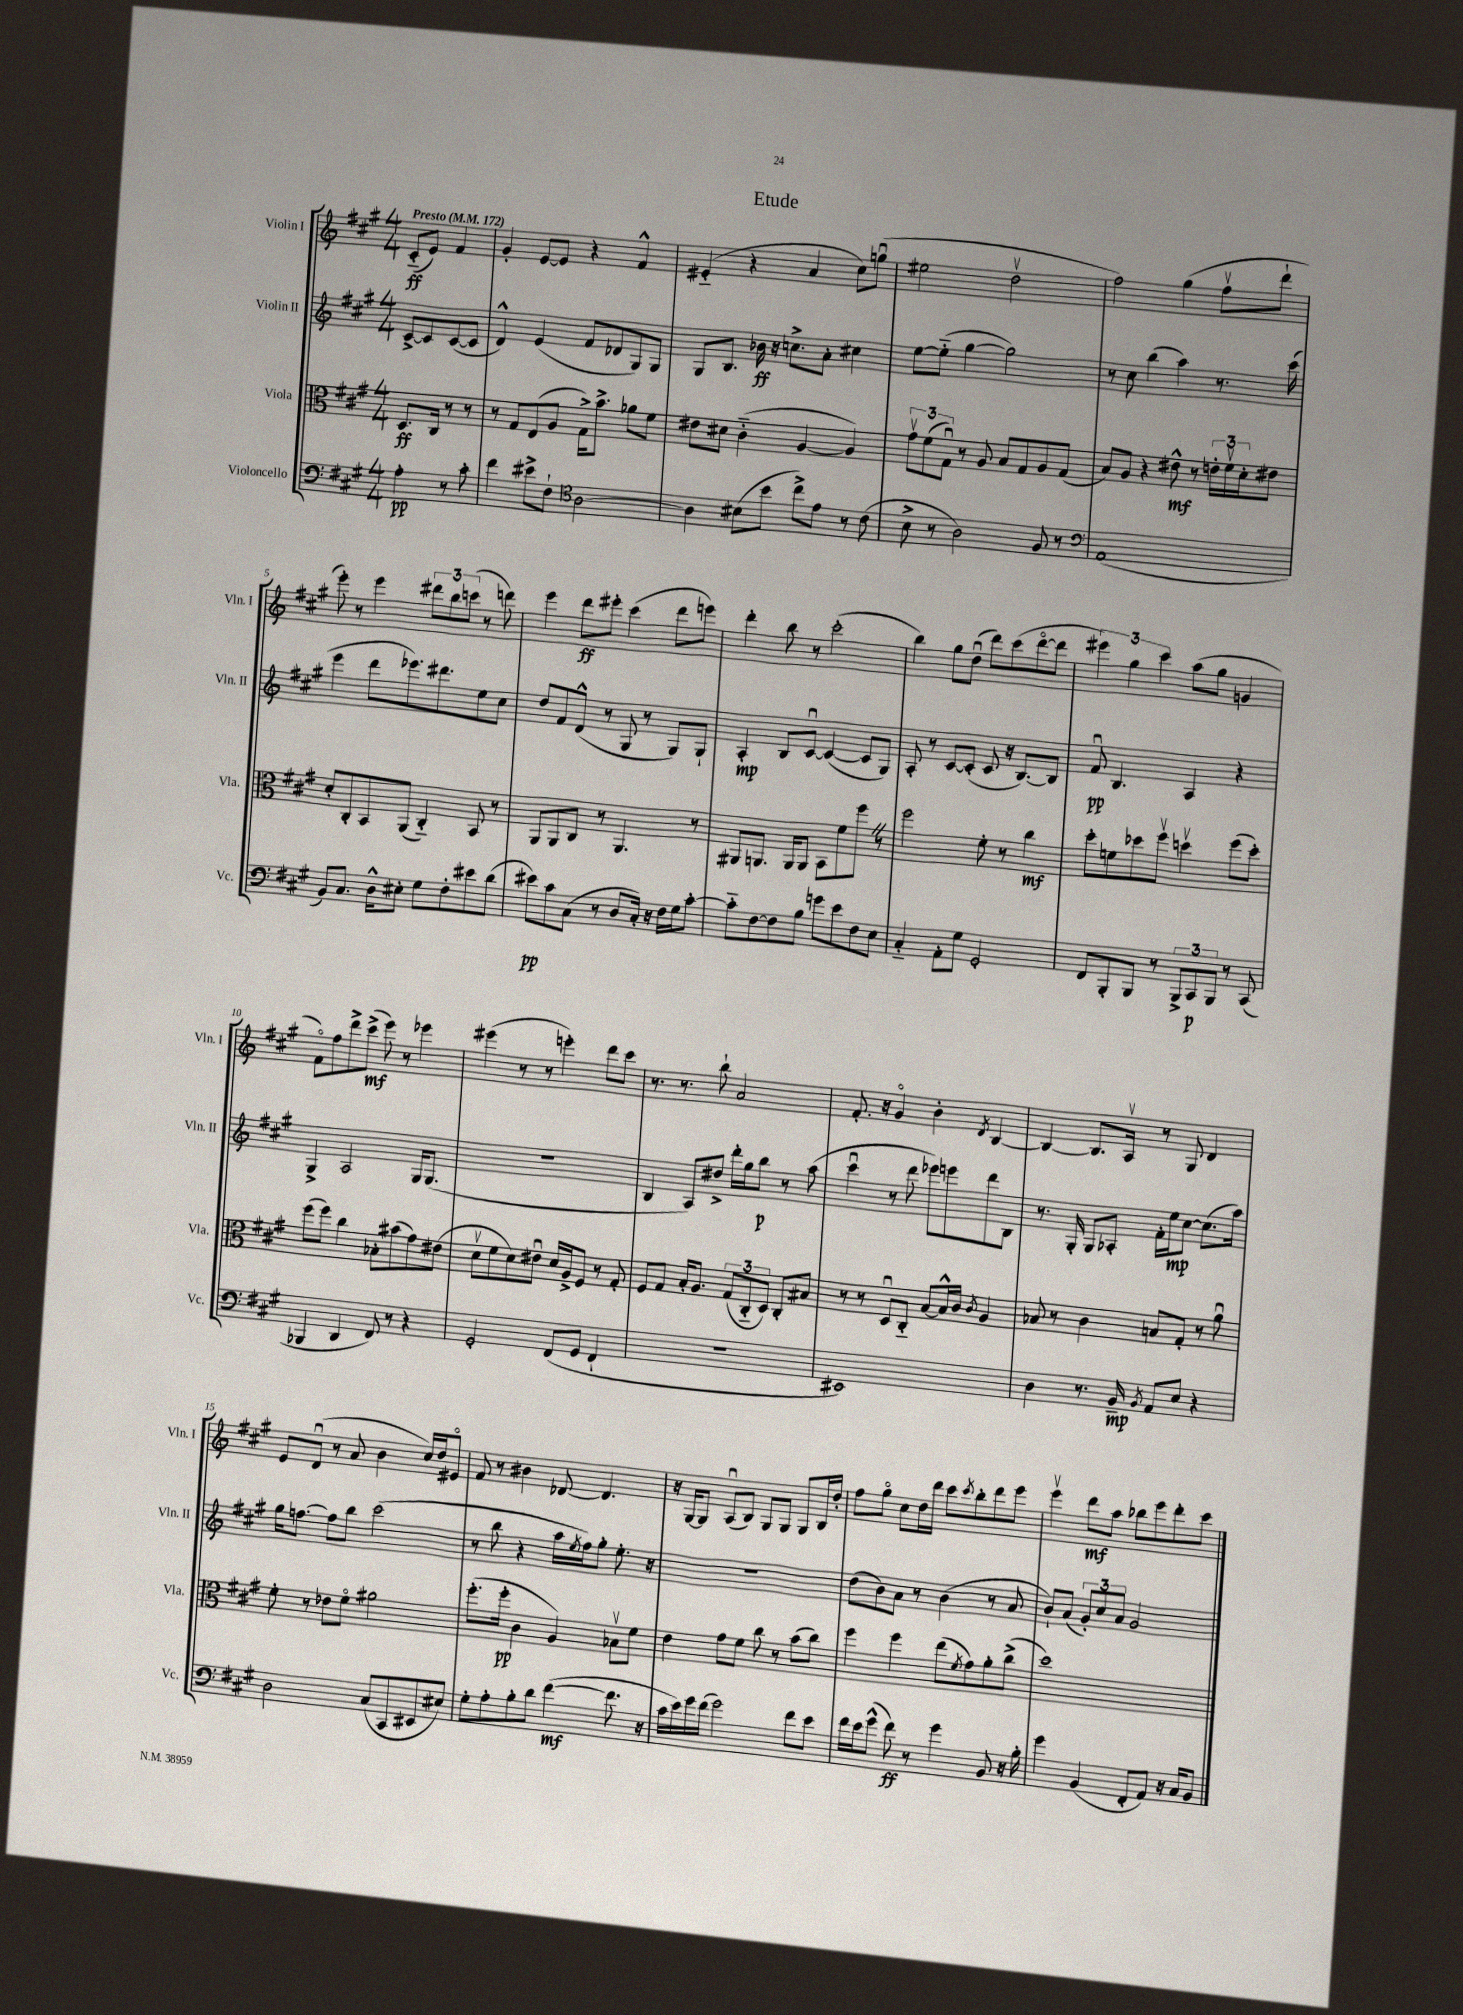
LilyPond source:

\header { title = "Etude" }
<<
\new StaffGroup <<
\new Staff = "s0" \with { instrumentName = "Violin I" shortInstrumentName = "Vln. I" } {
    \clef treble \key a \major \numericTimeSignature \time 4/4 \partial 2 \tempo "Presto" 4 = 172
    cis'8-_\ff( e'8) fis'4 |
    gis'4-. e'8~ e'8 r4 fis'4-^ |
    eis'4-_( r4 a'4 cis''8) g''8\downbow( |
    eis''2 d''2\upbow |
    fis''2) gis''4( fis''8\upbow d'''8-! |
    e'''8-.) r8 e'''4 \tuplet 3/2 { dis'''8 b''8 c'''8( } r8 d'''8) |
    e'''4 d'''8\ff eis'''8-. cis'''4( d'''8 e'''8) |
    d'''4-. b''8 r8 cis'''2-.( |
    b''4) gis''8 d''8\downbow( d'''8) cis'''8( d'''8~\flageolet d'''8 |
    \tuplet 3/2 { eis'''4) gis''4 cis'''4 } a''8( gis''8 g'4 |
    fis'8\flageolet) fis''8 d'''8-> cis'''8->\mf( e'''8) r8 ees'''4 |
    eis'''4( r8 r8 e'''4-.) d'''8 cis'''8 |
    r8. r8. b''8-! a'2 |
    fis'8.-. r16 gis'4\flageolet b'4-. \acciaccatura { d'8 } b4~ |
    b4~ b8. a16\upbow r8 gis8 d'4 |
    e'8 d'8\downbow( r8 a'8 b'4 cis''16) d''16 eis'8\flageolet |
    fis'8 r8 bis'4 des'8~ des'4. |
    r16 gis16~ gis8 a8\downbow( b8) gis8 gis8 gis8 b16 d''16-. |
    fis''8 gis''8\flageolet cis''8 d''16 d'''16 cis'''8 \acciaccatura { cis'''8 } b''8-. d'''8 e'''8 |
    e'''4\upbow d'''8\mf a''8 bes''8 e'''8 d'''8-. cis'''8 \bar "|." |
}
\new Staff = "s1" \with { instrumentName = "Violin II" shortInstrumentName = "Vln. II" } {
    \clef treble \key a \major \numericTimeSignature \time 4/4 \partial 2
    cis'8~-> cis'8 cis'8~( cis'8 |
    d'4-^) e'4( fis'8 des'8 gis8) gis8 |
    gis8 b8. bes'16\ff r16 c''8.-> a'8-. cis''4 |
    e''8~ e''8-_( gis''4~ gis''2) |
    r8 cis''8 b''4( a''4) r8. cis'''16( |
    e'''4 d'''8 ees'''8.) dis'''8. e''8 cis''8 |
    d''8 fis'8 d'8-^( r8 gis8 r8 gis8) gis8-! |
    a4-.\mp b8 cis'8~\downbow cis'4~( cis'8 gis8) |
    a8-. r8 cis'8~ cis'8-.( cis'8 r16 b8.~) b8 |
    fis'8\downbow\pp b4. a4 r4 |
    gis4-> a2 gis16 gis8.( |
    r1 |
    b4 a8) dis''8-> d'''16-. gis''16 b''8\p r8 a''8( |
    cis'''4\downbow r8 d'''8 ees'''8) e'''8 d'''8 b8 |
    r8. gis16-. gis8 aes8-. fis'16-. e''16\mp cis''8~ cis''8.( a''16) |
    gis''16 f''8.~ f''8 b''8 cis'''2( |
    r8 b''8 r4 a''16 \acciaccatura { e''8 } fis''16) gis''8-. e''8.-. r16 |
    R1 |
    d''8( b'8) a'8 r8 b'4( r8 a'8 |
    b'8-!) a'8( \tuplet 3/2 { gis'8-.) cis''8 a'8 } gis'2 \bar "|." |
}
\new Staff = "s2" \with { instrumentName = "Viola" shortInstrumentName = "Vla." } {
    \clef alto \key a \major \numericTimeSignature \time 4/4 \partial 2
    d8.\ff cis16 r8 r8 |
    r8 gis8 e8( a8 gis16->) b'8.-> aes'8 fis'8 |
    eis'8 dis'8 cis'4-_( a4~ a4) |
    \tuplet 3/2 { gis'8\upbow fis'8( gis8\downbow) } r8 a8 b8 gis8 a8 gis8( |
    b8) a8 r4 eis'8-^\mf r8 \tuplet 3/2 { e'16-. fis'16\upbow d'16-. } eis'8 |
    d'8-. cis8-. b,8 a,8( cis4-_) b,8 r8 |
    a,8 a,8 cis8 r8 a,4. r8 |
    ais,8 a,8. a,16 a,8 b,8 fis'8 fis''8 \once \override BreathingSign.text = \markup { \musicglyph "scripts.caesura.straight" } \breathe r8 |
    fis''2 fis'8-. r8 cis''4\mf |
    d''8-. f'8 des''8 fis''8\upbow d''4\upbow fis''8( d''8-.) |
    fis''8( fis''8) cis''4 bes8-. bis'8( gis'8) eis'8( |
    d'8\upbow fis'8 d'8) eis'8\downbow d'16 a16-> fis8 r8 gis8-. |
    fis8 gis8 b16-. a8. \tuplet 3/2 { gis8( cis8-_ d8) } cis8-. bis8 |
    r8 r8 d8\downbow cis8-_ b8~ b16-^ cis'16 \acciaccatura { cis'8 } a4 |
    bes8 r8 cis'4 b8 gis8-. r8 a'8\downbow |
    fis'8-. r8 ees'8 fis'8\flageolet ais'2 |
    fis''8.-.( fis''16-.\pp cis'4 a4) bes8\upbow fis'8 |
    e'4 gis'8 fis'8 cis''8 r8 b'8( cis''8) |
    fis''4 fis''4 e''8( \acciaccatura { fis'8 } gis'8) a'8-. cis''8->( |
    d''1) \bar "|." |
}
\new Staff = "s3" \with { instrumentName = "Violoncello" shortInstrumentName = "Vc." } {
    \clef bass \key a \major \numericTimeSignature \time 4/4 \partial 2
    a4-.\pp r8 cis'8-. |
    fis'4 eis'8-> fis8-! \clef tenor a2~ |
    a4 bis8( b'8 cis''8->) e'8 r8 cis'8( |
    b8-> r8 a2) fis8 r8 |
    \clef bass a,1( |
    b,8) cis8. d16-^ eis8-. gis8 fis8-. eis'8 d'8( |
    eis'8\pp) cis'8 cis8( r8 d8 cis16-.) r16 fis16 gis16 cis'8~-. |
    cis'8-_ fis8~ fis8 b8 g'8 e'8 fis8 e8 |
    cis4-_ a,8-. gis8 gis,2-. |
    fis,8 b,,8-. b,,8 r8 \tuplet 3/2 { b,,8-> cis,8\p b,,8 } r8 cis,8( |
    bes,,4 d,4 fis,8) r8 r4 |
    gis,2-. fis,8( gis,8 fis,4-! |
    R1 |
    eis,1) |
    d4 r8. b,16--\mp \acciaccatura { b,8 } a,8 e8 r4 |
    d2 cis8( cis,8 eis,8 eis8) |
    gis8-. a8-. b8-. d'8 fis'4~\mf( fis'8. r16 |
    cis'16 e'16) gis'16 fis'16( gis'2) fis'8 e'8 |
    fis'16 e'16 gis'8-^( fis'8\ff) r8 gis'4 b,8 r16 b16-. |
    gis'4 b,4( fis,8-. a,8) r16 cis16 b,8 \bar "|." |
}
>>
>>
